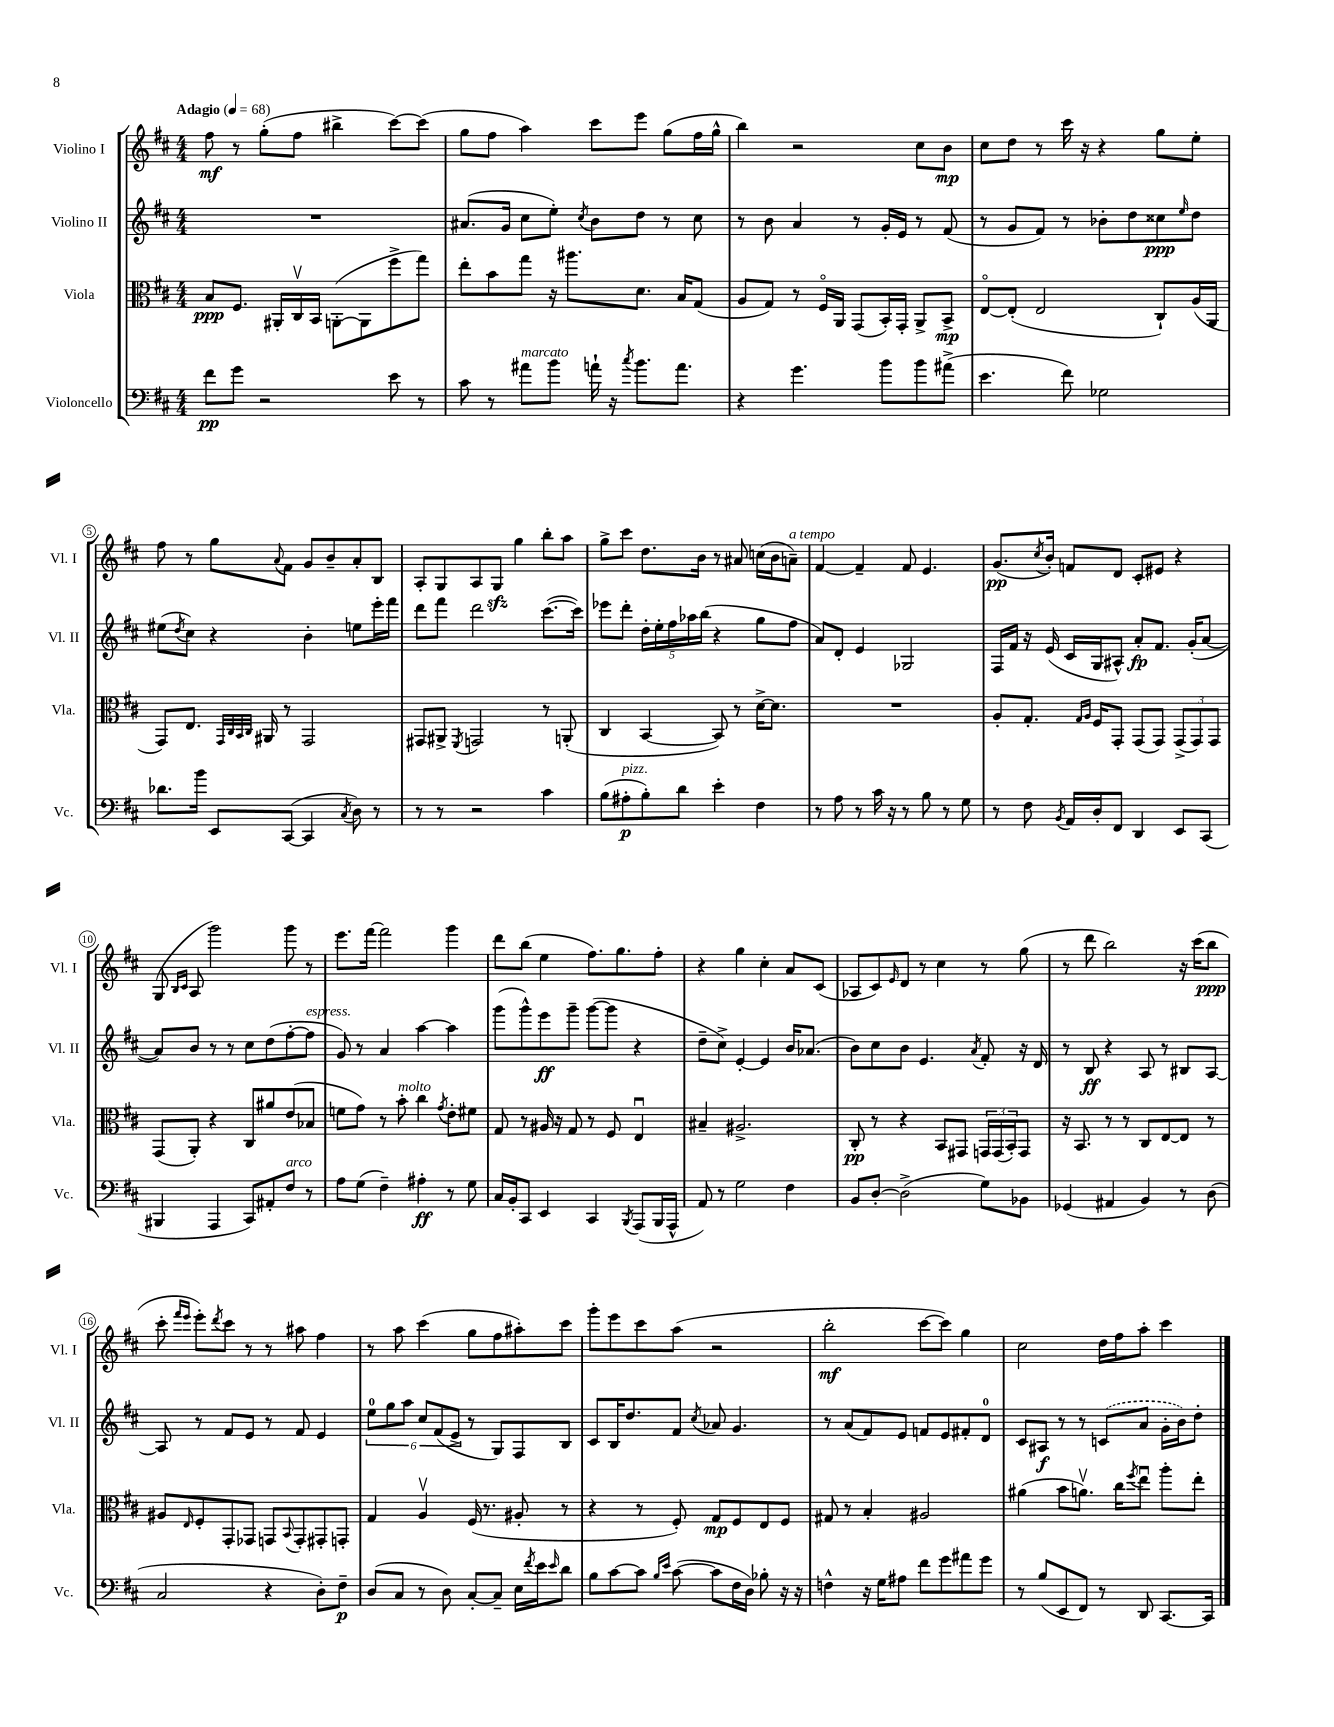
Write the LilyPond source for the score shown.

<<
\new StaffGroup <<
\new Staff = "s0" \with { instrumentName = "Violino I" shortInstrumentName = "Vl. I" } {
    \clef treble \key d \major \numericTimeSignature \time 4/4 \tempo "Adagio" 4 = 68
    fis''8\mf r8 g''8-.( fis''8 bis''4-> cis'''8~) cis'''8( |
    g''8 fis''8 a''4) cis'''8 e'''8 g''8( fis''16 g''16-^ |
    b''4) r2 cis''8 b'8\mp |
    cis''8 d''8 r8 cis'''16 r16 r4 g''8 e''8-. |
    fis''8 r8 g''8 \appoggiatura { a'8 } fis'8 g'8 b'8-- a'8-. b8 |
    a8-. g8 a8 g8\sfz g''4 b''8-. a''8 |
    g''8-> cis'''8 d''8. b'16 r8 ais'8 c''16( b'16 a'8--^\markup { \italic "a tempo" }) |
    fis'4~ fis'4-- fis'8 e'4. |
    g'8.\pp( \acciaccatura { cis''8 } b'16-.) f'8 d'8 cis'8-. eis'8 r4 |
    g8( \grace { b16 cis'16 } a8 g'''2) g'''8 r8 |
    e'''8. fis'''16~ fis'''2 g'''4 |
    d'''8 b''8( e''4 fis''8.) g''8. fis''8-. |
    r4 g''4 cis''4-. a'8 cis'8( |
    aes8 cis'8) \grace { e'16 } d'8 r8 cis''4 r8 g''8( |
    r8 d'''8 b''2) r16 cis'''16( b''8\ppp |
    cis'''8-. \grace { fis'''16 e'''16 } e'''8-.) \acciaccatura { d'''8 } cis'''8 r8 r8 ais''8 fis''4 |
    r8 a''8 cis'''4( g''8 fis''8 ais''8-.) cis'''8 |
    g'''8-. e'''8 cis'''8 a''8( r2 |
    b''2-.\mf cis'''8~ cis'''8) g''4 |
    cis''2 d''16 fis''16 a''8-. cis'''4 \bar "|." |
}
\new Staff = "s1" \with { instrumentName = "Violino II" shortInstrumentName = "Vl. II" } {
    \clef treble \key d \major \numericTimeSignature \time 4/4
    R1 |
    ais'8.( g'16 cis''8 e''8-.) \acciaccatura { cis''8 } b'8 d''8 r8 cis''8 |
    r8 b'8 a'4 r8 g'16-. e'16 r8 fis'8( |
    r8 g'8 fis'8) r8 bes'8-. d''8 cisis''8\ppp \grace { e''16 } d''8 |
    eis''8( \acciaccatura { d''8 } cis''8) r4 b'4-. e''8 e'''16-. fis'''16 |
    d'''8 fis'''8 d'''2 cis'''8.~( cis'''16) |
    ees'''8 d'''8-. \tuplet 5/4 { d''16-. e''16-. fis''16 aes''16 b''16( } r4 g''8 fis''8 |
    a'8) d'8-. e'4 ges2 |
    fis16 fis'16 r16 e'16( cis'16 g16 ais8-^) a'8-.\fp fis'8. g'16-.( a'8~ |
    a'8) b'8 r8 r8 cis''8 d''8( fis''8~-. fis''8^\markup { \italic "espress." } |
    g'8) r8 a'4 a''4~ a''4 |
    g'''8( g'''8-^) e'''8\ff g'''8-- g'''8~( g'''8 r4 |
    d''8-- cis''8->) e'4~-. e'4 b'16 aes'8.( |
    b'8) cis''8 b'8 e'4. \acciaccatura { a'8 } fis'8-. r16 d'16 |
    r8 b8\ff r4 a8 r8 bis8 a8~ |
    a8 r8 fis'8 e'8 r8 fis'8 e'4 |
    \tuplet 6/4 { e''8-0 g''8 a''8 cis''8 fis'8( e'8-> } r8 g8) fis8 b8 |
    cis'8 b16 d''8. fis'8 \acciaccatura { cis''8 } aes'8 g'4. |
    r8 a'8( fis'8) e'8 f'8 e'8 fis'8-. d'8-0 |
    cis'8 ais8\f r8 r8 \once \slurDashed c'8( a'8 g'16-. b'16) d''8-. \bar "|." |
}
\new Staff = "s2" \with { instrumentName = "Viola" shortInstrumentName = "Vla." } {
    \clef alto \key d \major \numericTimeSignature \time 4/4
    b8\ppp fis8. ais,16-. cis16\upbow b,16 a,8~-.( a,8 fis''8-> g''8) |
    e''8-. b'8 g''8 r16 ais''8. d'8. b16 g8( |
    a8 g8) r8 fis16\flageolet a,16 g,8( b,16-.) g,16-. a,8-> b,8->\mp |
    e8~\flageolet e8-.( e2 cis8-!) a16( a,16 |
    g,8) e8. \grace { g,32 cis32 b,32 cis32 } ais,16 r8 g,2 |
    gis,8 ais,8-> \acciaccatura { fis,8 } g,2 r8 a,8-.( |
    cis4 b,4~ b,8) r8 d'16~-> d'8. |
    R1 |
    a8-. g8.-. \grace { g16 a16 } fis16 g,8-. g,8( g,8) \tuplet 3/2 { g,8->( g,8) g,8 } |
    g,8( a,8-.) r4 cis8 ais'8 e'8( bes8 |
    f'8 g'8) r8 b'8-.^\markup { \italic "molto" } cis''4 \acciaccatura { g'8 } e'8-. fis'8 |
    g8 r8 ais16 r16 g8 r8 fis8 e4\downbow |
    bis4-- ais2.-> |
    cis8-.\pp r8 r4 b,8 gis,8 \tuplet 3/2 { g,16 g,16( b,16-.) } g,8 |
    r16 b,8. r8 r8 cis8 e8~ e8 r8 |
    ais8 \grace { e16 } fis8-. g,8-. ges,8 g,8 \appoggiatura { b,8 } g,8-. gis,8-. g,8-. |
    g4 a4\upbow fis16( r8. ais8-. r8 |
    r4 r8 fis8-.) g8\mp fis8 e8 fis8 |
    gis8 r8 b4-. ais2 |
    ais'4( b'8 a'8.\upbow) cis''16 \acciaccatura { fis''8 } e''8\downbow a''8-. e''8-. \bar "|." |
}
\new Staff = "s3" \with { instrumentName = "Violoncello" shortInstrumentName = "Vc." } {
    \clef bass \key d \major \numericTimeSignature \time 4/4
    fis'8\pp g'8 r2 e'8 r8 |
    cis'8 r8 ais'8^\markup { \italic "marcato" } b'8 a'16-! r16 \acciaccatura { cis''8 } b'8. a'8. |
    r4 g'4. b'8 b'8 ais'8->( |
    e'4. fis'8) ges2 |
    des'8. b'16 e,8 cis,8~( cis,4 \acciaccatura { cis8 } d8) r8 |
    r8 r8 r2 cis'4 |
    b8( ais8-.\p^\markup { \italic "pizz." } b8-.) d'8 e'4-. fis4 |
    r8 a8 r8 cis'16 r16 r8 b8 r8 g8 |
    r8 fis8 \acciaccatura { b,8 } a,16 d16-. fis,8 d,4 e,8 cis,8( |
    bis,,4 a,,4 cis,8) ais,8-. fis8^\markup { \italic "arco" } r8 |
    a8 g8( fis4--) ais4-.\ff r8 g8 |
    cis16 b,16-. cis,8 e,4 cis,4 \acciaccatura { b,,8 } a,,8( b,,16 a,,16-^ |
    a,8) r8 g2 fis4 |
    b,8 d8~-. d2->( g8) bes,8 |
    ges,4( ais,4 b,4) r8 d8( |
    cis2 r4 d8-.) fis8--\p |
    d8( cis8 r8 d8) cis8~-. cis8-- e16 \acciaccatura { fis'8 } e'16 \grace { e'16 } d'8 |
    b8 cis'8~ cis'8 \grace { b16 e'16 } cis'8~( cis'8 fis16 d16) bes8-. r16 r16 |
    f4-^ r16 g16 ais8 fis'8 g'8 ais'8 g'8 |
    r8 b8( e,8 fis,8) r8 d,8 cis,8.~ cis,16 \bar "|." |
}
>>
>>
\layout { \context { \Score \override BarNumber.stencil = #(make-stencil-circler 0.1 0.3 ly:text-interface::print) } }
